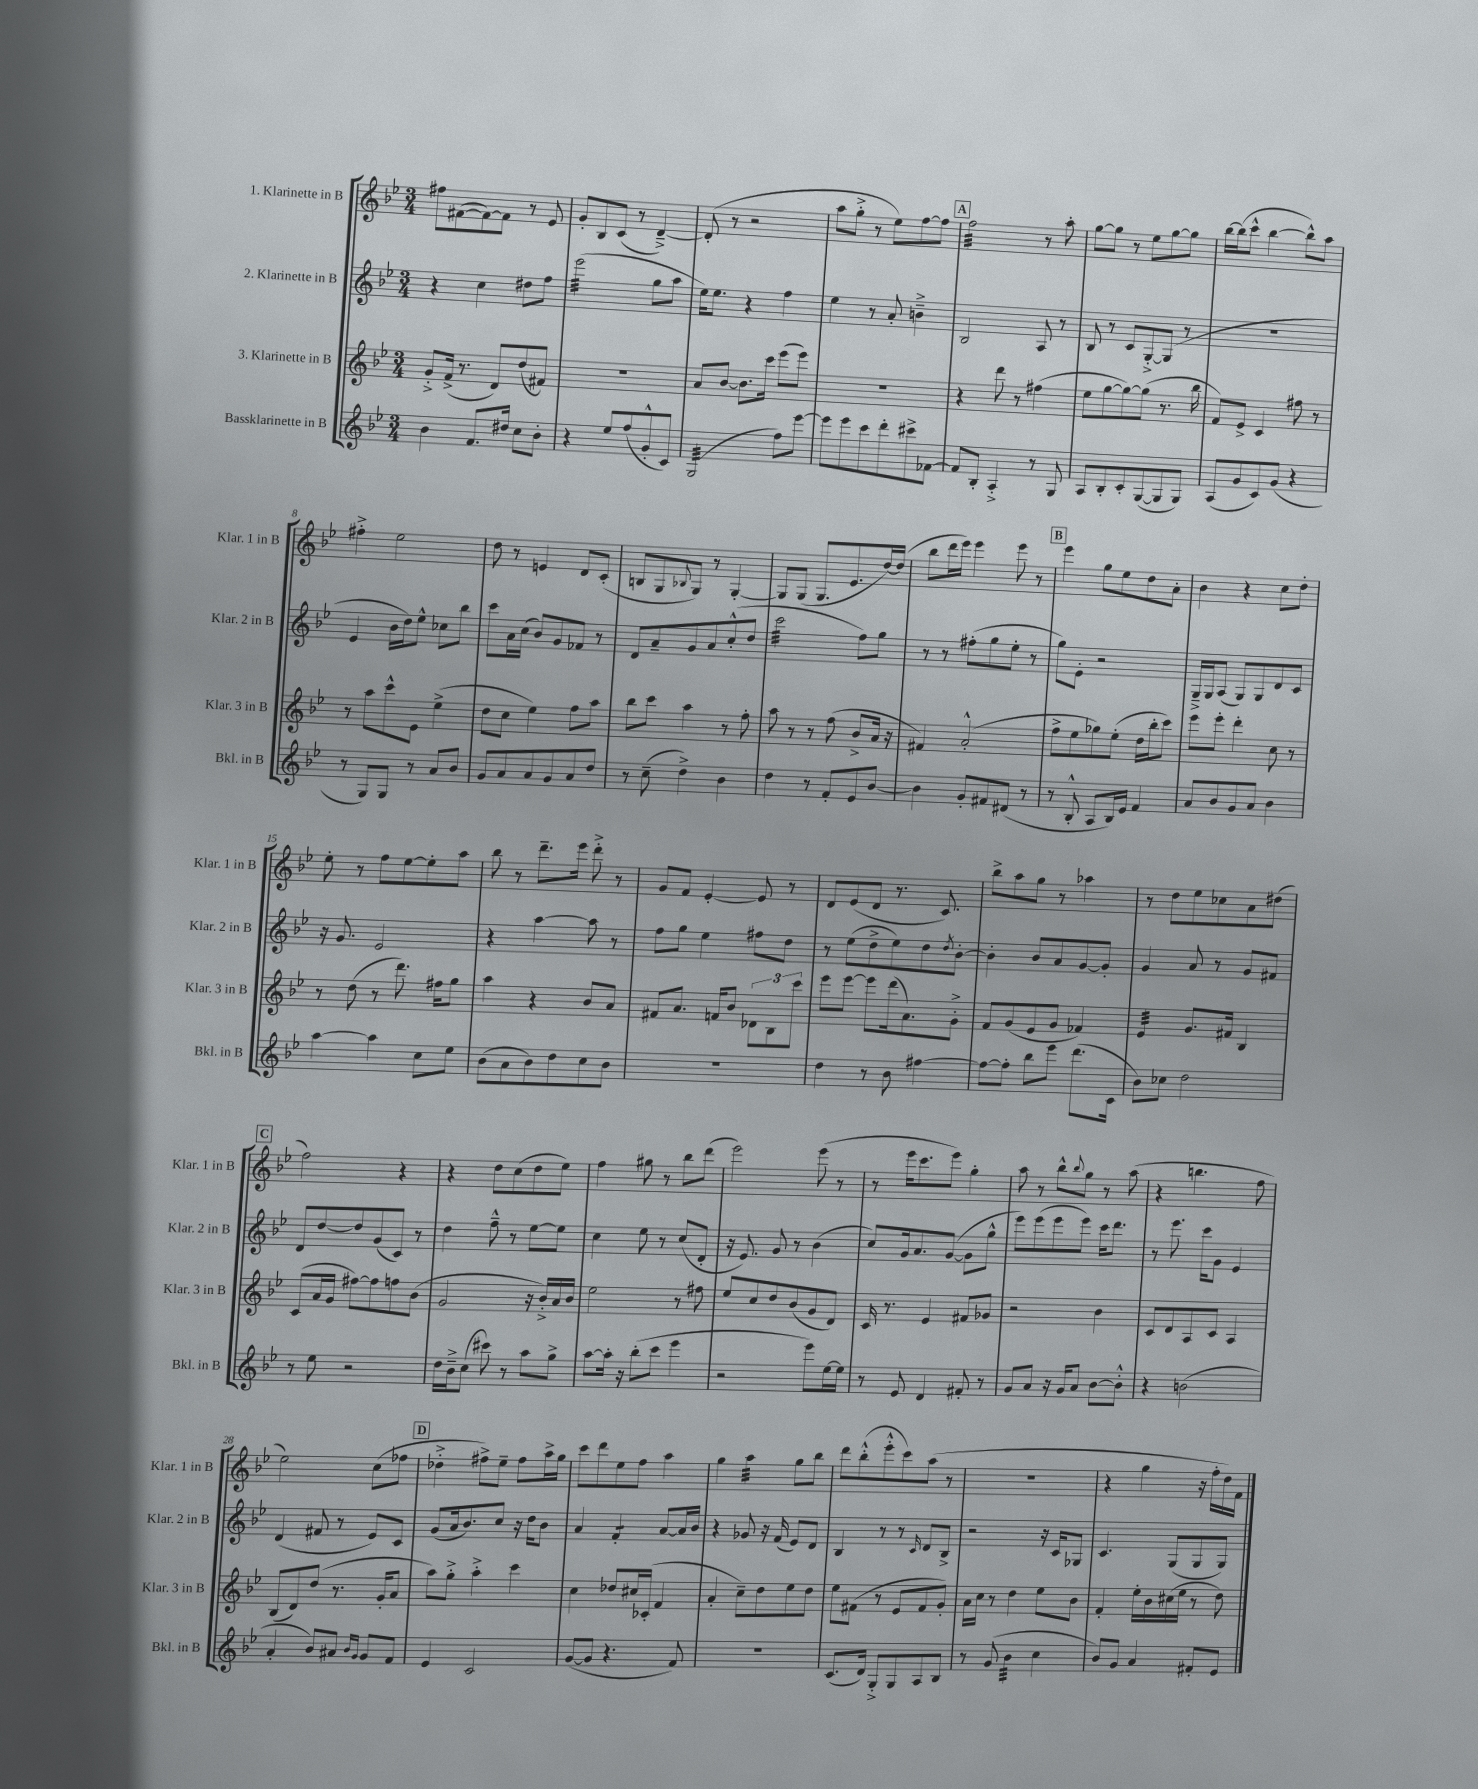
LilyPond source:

<<
\new StaffGroup <<
\new Staff = "s0" \with { instrumentName = "1. Klarinette in B" shortInstrumentName = "Klar. 1 in B" } {
    \clef treble \key bes \major \numericTimeSignature \time 3/4
    fis''8 fis'8~( fis'8~) fis'8 r8 ees'8 |
    g'8-. bes8 c'8( r8 d'4~--->) |
    d'8-.( r8 r2 |
    a''8 g''8-.-> r8 ees''8) f''8~ f''8 |
    \mark \markup { \box "A" } f''2:32 r8 a''8-. |
    g''8~ g''8 r8 ees''8 g''8~ g''8 |
    bes''16~ bes''16( c'''8-^ bes''4~ bes''8-^) a''8 |
    fis''4-.-> ees''2 |
    d''8 r8 e'4 d'8 c'8-.( |
    b8 g8 \appoggiatura { bes8 } g8) r8 g4~-. |
    g8 g8( g8. ees'8. d''16~) d''16( |
    bes''8 d'''16 ees'''16) ees'''4 ees'''8 r8 |
    \mark \markup { \box "B" } ees'''4 g''8 ees''8 d''8 a'8-. |
    bes'4 r4 c''8 d''8-. |
    ees''8-. r8 f''8 ees''8~ ees''8-. a''8 |
    bes''8 r8 d'''8.-- ees'''16 d'''8-.-> r8 |
    g'8 f'8 ees'4~-. ees'8 r8 |
    d'8 ees'8( d'8 r8. c'8.) |
    bes''8-> a''8 g''8 r8 aes''4 |
    r8 d''8 ees''8 ces''8 a'8 dis''8( |
    \mark \markup { \box "C" } f''2) r4 |
    r4 d''8 c''8( d''8 ees''8) |
    f''4 gis''8 r8 bes''8 d'''8( |
    ees'''2) ees'''8( r8 |
    r8 ees'''16 c'''8. ees'''8) g''4-. |
    a''8 r8 bes''8-^ \appoggiatura { bes''8 } g''8 r8 a''8( |
    r4 b''4. f''8 |
    ees''2) c''8( fes''8 |
    \mark \markup { \box "D" } des''4-.-> fis''8->) ees''8-- fis''8 a''16-> g''16 |
    c'''8 d'''8 ees''8 f''8 a''4 |
    g''4 a''4:32 g''8 bes''8 |
    d'''8 bes''8-.-^( ees'''8-.-^ c'''8) a''8( r8 |
    R2. |
    r4 g''4 r16 f''16-. d''16) f'16 \bar "|." |
}
\new Staff = "s1" \with { instrumentName = "2. Klarinette in B" shortInstrumentName = "Klar. 2 in B" } {
    \clef treble \key bes \major \numericTimeSignature \time 3/4
    r4 c''4 dis''8 f''8 |
    ees'''2:32( g''8 a''8 |
    ees''16) ees''8. r4 f''4 |
    ees''4 r8 a'8-. b'4---> |
    \mark \markup { \box "A" } bes2 a8 r8 |
    bes8 r8 c'8 g8~-.-> g8( r8 |
    R2. |
    ees'4 bes'16 d''16) ees''8-^ ces''8 bes''8 |
    c'''8 a'16 c''16( bes'8) g'8 fes'8 r8 |
    d'8 a'8-- g'8 a'8 c''8-.-^( d''8 |
    c'''2:32 f''8) g''8 |
    r8 r8 fis''8-.( g''8 ees''8-. r8 |
    \mark \markup { \box "B" } g''8) ees'8-. r2 |
    g16---> g16 a8( g8) g8 d'8 c'8 |
    r16 g'8. ees'2 |
    r4 a''4~ a''8 r8 |
    f''8 g''8 ees''4 fis''8 d''8 |
    r8 ees''8( d''8-> ees''8) d''8 \acciaccatura { d''8 } bes'8~-. |
    bes'4-. bes'8 a'8 g'8~ g'8-. |
    g'4 a'8 r8 g'8 fis'8 |
    \mark \markup { \box "C" } d'8 d''8~ d''8 g'8( c'8) r8 |
    d''4 f''8---^ r8 ees''8~ ees''8 |
    c''4 ees''8 r8 c''8( d'8-. |
    r16 ees'8.) g'8 r8 bes'4( |
    c''8) g'16 a'8. g'8~( g'8 g''8-^ |
    ees'''8) ees'''8( ees'''8 ees'''8) c'''16 d'''8. |
    r8 ees'''8. c'''16 g'8 ees'4 |
    d'4( fis'8 r8 ees'8) c'8 |
    \mark \markup { \box "D" } g'8( a'16 bes'8.) c''8 r16 d''16 bes'8 |
    a'4 f'4:8-. a'8~ a'16 bes'16 |
    r4 ges'8 r16 f'16( ees'8) d'8 |
    bes4 r8 r8 \grace { c'16 } d'8 bes8-> |
    r2 r16 c'16 ges8 |
    c'4. g8( g8 g8) \bar "|." |
}
\new Staff = "s2" \with { instrumentName = "3. Klarinette in B" shortInstrumentName = "Klar. 3 in B" } {
    \clef treble \key bes \major \numericTimeSignature \time 3/4
    g'8-.-> f'16->( r8. d'8) d''8( fis'8) |
    R2. |
    a'8 bes'8~ bes'8. c'''16 ees'''8( ees'''8) |
    R2. |
    \mark \markup { \box "A" } r4 d'''8 r8 fis''4( |
    ees''8 g''8~ g''8~) g''8( r8. bes''16 |
    f'8) ees'8-> c'4 fis''8 r8 |
    r8 a''8 c'''8-^ ees'8 ees''4->( |
    d''8 c''8 ees''4) f''8 a''8 |
    bes''8 c'''8 a''4 r8 f''8-. |
    a''8 r8 r8 f''8( bes'8-> a'16 r16 |
    fis'4) a'2-.-^( |
    \mark \markup { \box "B" } f''8-> ees''8 ges''8) ees''8-.( d''16 bes''16-. c'''8) |
    ees'''8 ees'''8-. d'''4-. c''8 r8 |
    r8 d''8( r8 d'''8.) fis''16 g''8 |
    a''4 r4 bes'8 a'8 |
    fis'8 a'8. f'16 bes'8 \tuplet 3/2 { des'8 bes8 c'''8 } |
    ees'''8 ees'''8~ ees'''8 d'''16( a'8.) g'8-.-> |
    f'8 g'8( ees'8 g'8 fes'4) |
    ees'4:32 g'8. fis'16 bes4 |
    \mark \markup { \box "C" } c'8( a'16 g'16 fis''8~) fis''8 f''8 bes'8( |
    g'2 r16 bes'16-.->) a'16 bes'16 |
    ees''2 r8 fis''8 |
    ees''8 c''8 d''8 bes'8( g'8 d'8) |
    c'16 r8. ees'4 fis'8 ges'8 |
    r2 bes'4 |
    c'8 d'8 a8 c'8 a4 |
    bes8( d'8) d''8( r8. g'16-. a'8 |
    \mark \markup { \box "D" } a''8) g''8-.-> a''4-.-> c'''4 |
    c''4 des''8 cis''16 ces'16-.( f'4 |
    a'4-. c''8--) d''8 ees''8 d''8 |
    ees''8 fis'8( r8 ees'8 fis'8 g'8-.) |
    a'16 c''16 r8 d''4 ees''8 bes'8 |
    f'4-. ees''16-. bes'16 cis''16( ees''16 r8 d''8) \bar "|." |
}
\new Staff = "s3" \with { instrumentName = "Bassklarinette in B" shortInstrumentName = "Bkl. in B" } {
    \clef treble \key bes \major \numericTimeSignature \time 3/4
    bes'4 f'8. dis''16 c''8 bes'8-. |
    r4 ees''8 f''8( g'8-.-^ c'8) |
    g2:32( f''8) ees'''8~ |
    ees'''8 ees'''8 c'''8 d'''8-. cis'''8-> fes'8~ |
    \mark \markup { \box "A" } fes'8 bes8-. a4-.-> r8 g8 |
    a8 bes8-. c'8-. g8~( g8 g8) |
    a8( g'8 c'8) g'8( r4 |
    r8 g8) g8 r8 a'8 bes'8 |
    g'8 a'8 a'8 g'8 a'8 d''8 |
    r8 c''8--( d''4->) bes'4 |
    d''4 r8 f'8-. ees'8 bes'8~ |
    bes'4 g'8-. fis'8 dis'8( r8 |
    \mark \markup { \box "B" } r8 bes8-.-^ a8 bes16) ees'16 f'4 |
    a'8 bes'8 g'8 a'8 bes'4 |
    a''4~ a''4 c''8 ees''8 |
    bes'8( a'8 bes'8) d''8 c''8 bes'8 |
    R2. |
    d''4 r8 bes'8 fis''4~ |
    fis''8~ fis''8-. bes''8 ees'''8 d'''8.( c'16 |
    bes'8) ces''8 d''2 |
    \mark \markup { \box "C" } r8 ees''8 r2 |
    d''16 bes'16---> c''8( cis'''8) r8 a''8 g''8-> |
    a''8~ a''16-. r16 bes''8-.( c'''8 ees'''4 |
    r2 ees'''8) ees''16~ ees''16 |
    r8 ees'8 d'4 fis'8-. r8 |
    g'8 a'8 r16 g'16 a'8 bes'8~ bes'8-.-^ |
    r4 b'2( |
    a'4-. bes'8) ais'8 \grace { bes'16 g'16 } g'8 f'8 |
    \mark \markup { \box "D" } ees'4 c'2 |
    g'8~( g'8 r4. f'8) |
    R2. |
    c'8.( d'16) g8-.-> g8 a8 bes8 |
    r8 g'8( bes'4:32 c''4 |
    bes'8) g'8 a'4 fis'8-. ees'8 \bar "|." |
}
>>
>>
